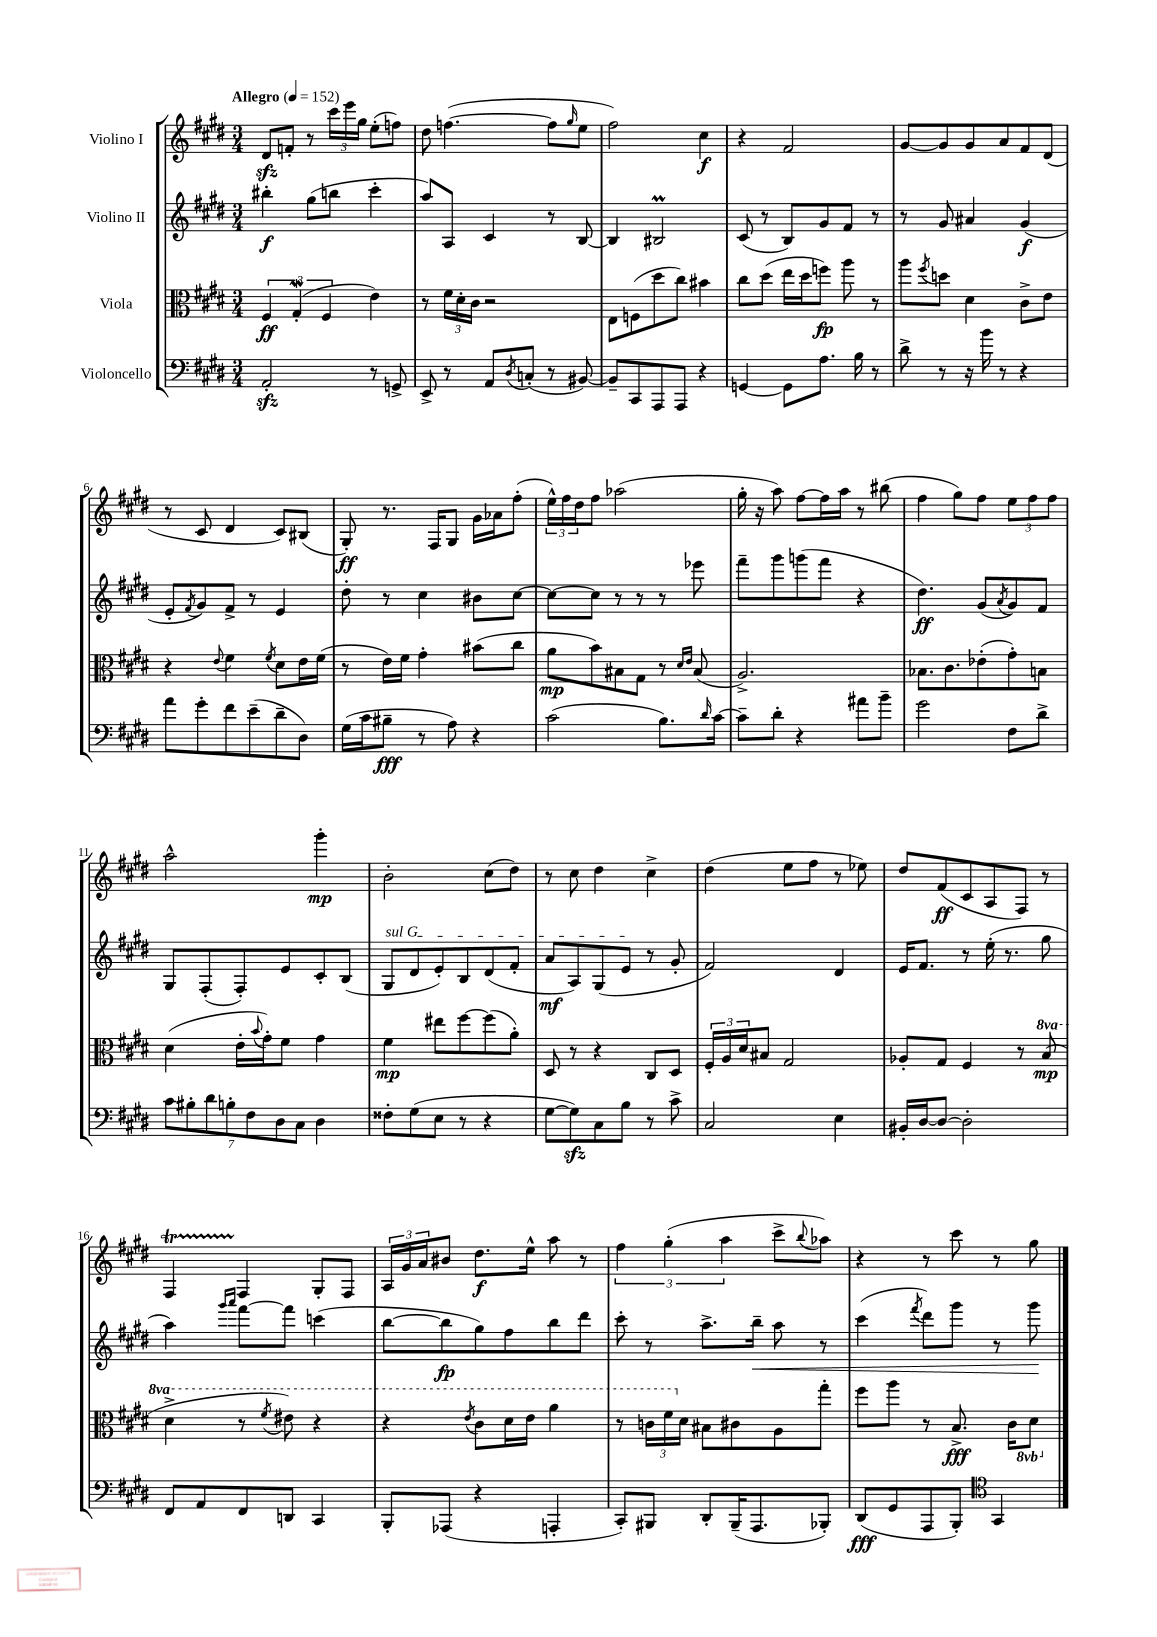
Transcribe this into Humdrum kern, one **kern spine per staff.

**kern	**kern	**kern	**kern
*staff4	*staff3	*staff2	*staff1
*clefF4	*clefC3	*clefG2	*clefG2
*k[f#c#g#d#]	*k[f#c#g#d#]	*k[f#c#g#d#]	*k[f#c#g#d#]
*M3/4	*M3/4	*M3/4	*M3/4
*MM152	*MM152	*MM152	*MM152
2AA'	6F#	4bb#'	8d#
.	.	.	8f'
.	(6G#'	.	.
.	.	(8gg#	8r
.	6F#	.	.
.	.	8bb	24ccc#
.	.	.	24eee
.	.	.	24gg#
8r	4e)	4ccc#'	(8ee'
8GG^	.	.	8ff)
=	=	=	=
8EE^	8r	8aa)	8dd#
8r	24f#	8A	([4.ff
.	24d#'	.	.
.	24c#	.	.
8AA	2r	4c#	.
8qD#	.	.	.
(8C'	.	.	.
8r	.	8r	8ff]
.	.	.	16qqgg#
[8BB#)	.	[8B	8ee
=	=	=	=
8BB#~]	8E	4B]	2ff#)
8CC#	(8F	.	.
8AAA	8dd#	2B#	.
8AAA	8cc#)	.	.
4r	4b#	.	4cc#
=	=	=	=
[4GG	8cc#	(8c#	4r
.	(8dd#	8r	.
8GG]	16ee	8B)	2f#
.	16dd#	.	.
8.A	8ff)	8g#	.
.	8aa	8f#	.
16B	.	.	.
8r	8r	8r	.
=	=	=	=
8d#^	8aa	8r	[8g#
.	8qff#	.	.
8r	8dd	8g#	8g#]
16r	4d#	4a#	8g#
16b	.	.	.
8r	.	.	8a
4r	8c#^	(4g#	8f#
.	8e	.	(8d#
=	=	=	=
8a	4r	8e'	8r
.	.	8qf#	.
8g#'	.	8g#)	8c#
.	8qqe	.	.
8f#	4f#	8f#^	4d#
(8e~	.	8r	.
.	8qf#	.	.
8d#~	8d#	4e	8c#)
8D#)	16e	.	(8B#
.	(16f#	.	.
=	=	=	=
(16G#	8r	8dd#'	8G#')
16c#	.	.	.
8B#~	16e)	8r	8.r
.	16f#	.	.
8r	4g#'	4cc#	.
.	.	.	16F#
8A)	.	.	8G#
4r	(8b#	8b#	16g#
.	.	.	16a-
.	8cc#	[8cc#	(8ff#'
=	=	=	=
(2c#	8a	8cc#_	24ee^^)
.	.	.	24ff#
.	.	.	24dd#
.	8b)	8cc#]	8ff#
.	8B#	8r	(2aa-
.	8G#	8r	.
8.B)	8r	8r	.
.	16qqd#	.	.
.	16qqe	.	.
.	(8B#	8eee-	.
16qqd#	.	.	.
[16c#	.	.	.
=	=	=	=
8c#~]	2.A^)	8fff#~	16gg#'
.	.	.	16r
8d#'	.	8ggg#	8aa)
4r	.	(8ggg	[8ff#
.	.	8fff#	16ff#]
.	.	.	16aa
8a#	.	4r	8r
8b~	.	.	(8bb#
=	=	=	=
2g#	8.B-	4.dd#)	4ff#
.	8.c#	.	.
.	.	.	8gg#)
.	(8e-'	(8g#	8ff#
.	.	8qa	.
8F#	8g#')	8g#)	12ee
.	.	.	12ff#
8d#^	8B	8f#	.
.	.	.	12ff#
=	=	=	=
14c#	(4d#	8G#	2aa^^
14B#'	.	.	.
.	.	(8F#'	.
14d#	.	.	.
14B'	.	.	.
.	16e'	8F#')	.
14F#	.	.	.
.	8qqb	.	.
.	16g#')	.	.
14D#	.	.	.
.	8f#	8e	.
14C#	.	.	.
4D#	4g#	8c#'	4ggg#'
.	.	(8B	.
=	=	=	=
8F##'	4f#	8G#	2b'
(8G#	.	8d#	.
8E	8ee#	8e')	.
8r	[8ff#	8B	.
4r	(8ff#]	(8d#	(8cc#
.	8a')	8f#'	8dd#)
=	=	=	=
[8G#	8D#	8a	8r
8G#])	8r	8A)	8cc#
8C#	4r	(8G#	4dd#
8B	.	8e	.
8r	8C#	8r	4cc#^
8c#^	8D#	8g#'	.
=	=	=	=
2C#	24F#'	2f#)	(4dd#
.	24A	.	.
.	24d#	.	.
.	8B#	.	.
.	2G#	.	8ee
.	.	.	8ff#
4E	.	4d#	8r
.	.	.	8ee-)
=	=	=	=
16BB#'	8A-'	16e	8dd#
[16D#	.	8.f#	.
8D#_	8G#	.	(8f#
2D#']	4F#	8r	8c#
.	.	(16ee'	8A
.	.	8.r	.
.	8r	.	8F#)
.	(8b	8gg#	8r
=	=	=	=
8FF#	4dd#^	4aa)	4F#
8AA	.	.	.
.	.	16qqggg#	.
.	.	16qqaaa	.
8FF#	8r	[8fff#	4F#
.	8qff#	.	.
8DD	8ee#)	8fff#]	.
4CC#	4r	(4ccc	8G#'
.	.	.	8F#
=	=	=	=
8BBB'	4r	[8bb	24A
.	.	.	24g#
.	.	.	24a
(8AAA-	.	8bb]	8b#
.	8qee	.	.
4r	8cc#	8gg#)	8.dd#
.	16dd#	8ff#	.
.	16ee	.	16ee^^
4AAA'	4aa	8bb	8aa
.	.	8ddd#	8r
=	=	=	=
8CC#')	8r	8ccc#'	6ff#
8BBB#	24cc	8r	.
.	24ff#	.	(6gg#'
.	24d#	.	.
8DD#'	8B#	8.aa^	.
.	.	.	6aa
(16BBB#~	8c#	.	.
8.AAA	.	16bb~	.
.	8A	8aa	8ccc#^
.	.	.	8qqbb
8BBB-')	8gg#'	8r	8aa-)
=	=	=	=
(8DD#	8ff#	(4ccc#	4r
8GG#	8aa	.	.
.	.	8qfff#	.
8AAA	8r	8ddd#)	8r
8BBB')	8.B^	8ggg#	8ccc#
*clefC4	*	*	*
4GG#	.	8r	8r
.	16c#	.	.
.	8D#	8ggg#	8gg#
==	==	==	==
*-	*-	*-	*-
